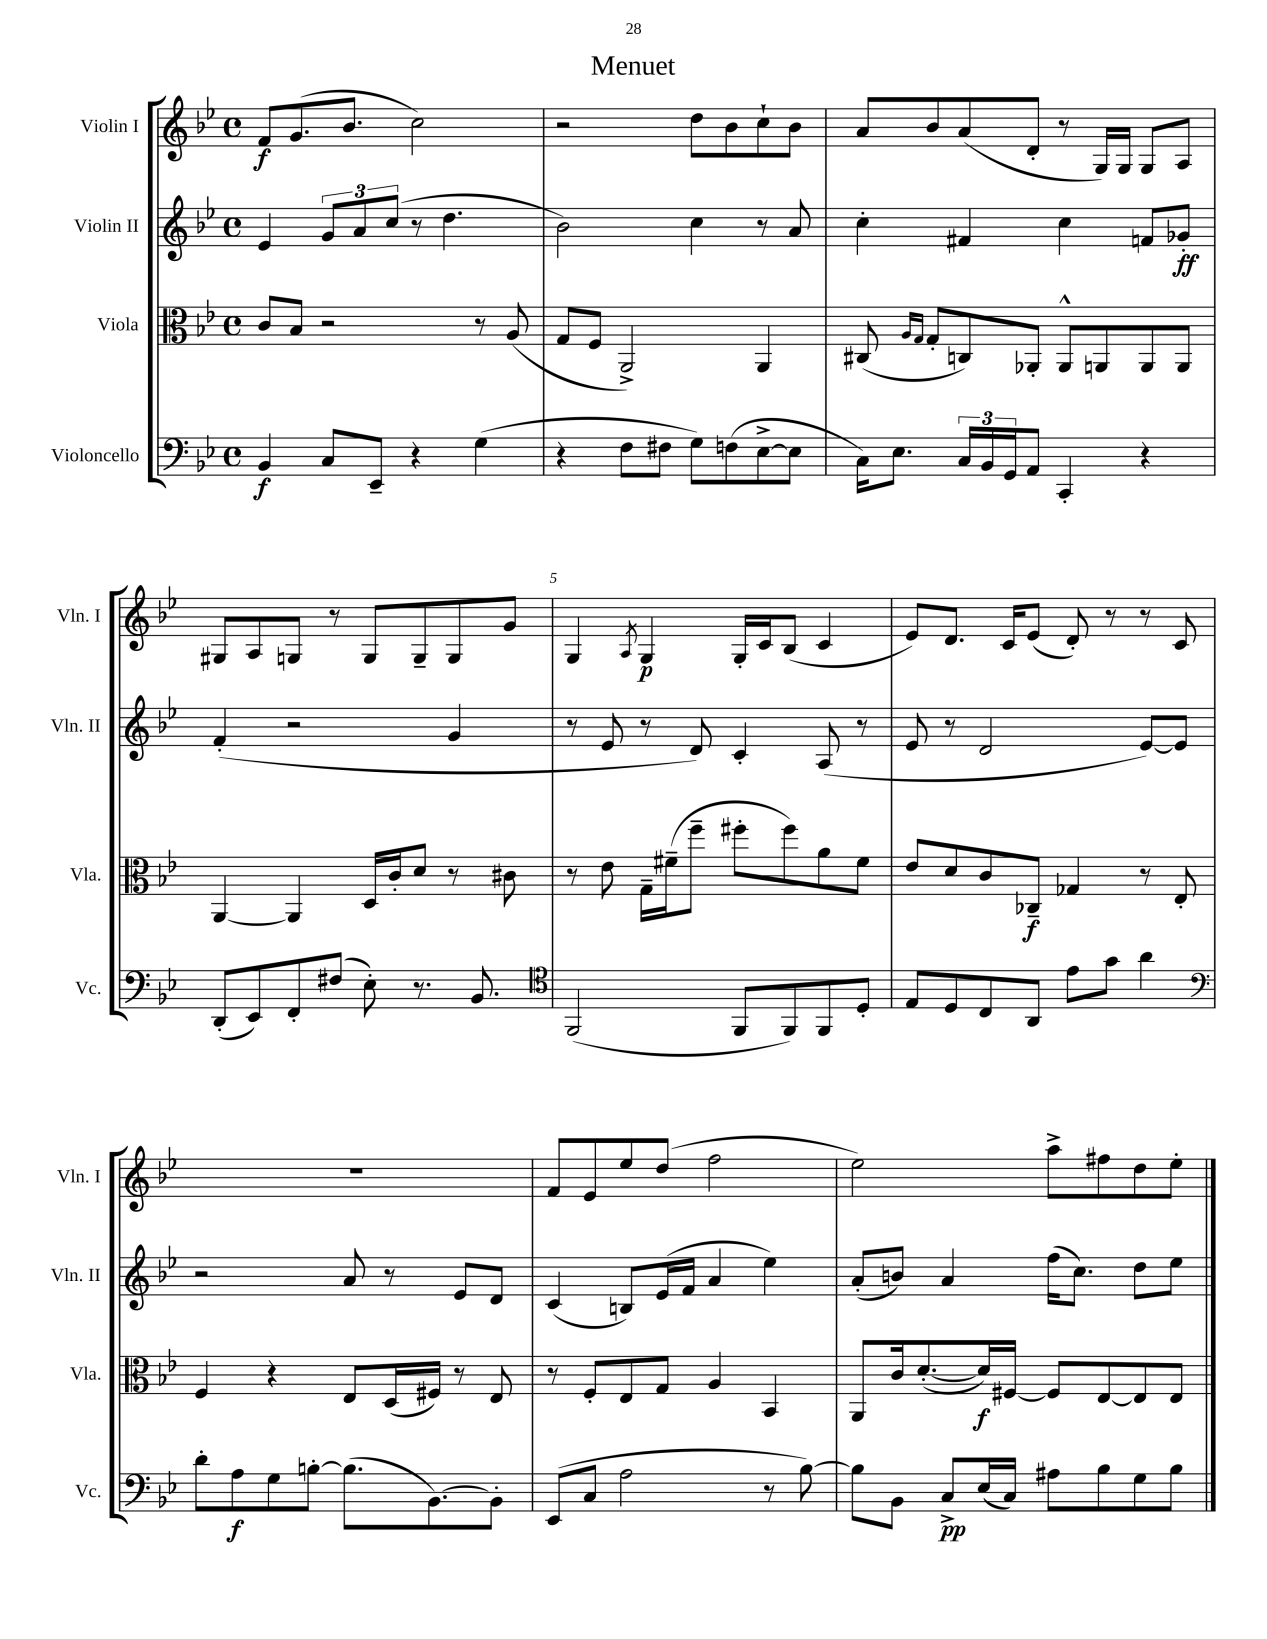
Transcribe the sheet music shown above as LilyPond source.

\header { title = "Menuet" }
<<
\new StaffGroup <<
\new Staff = "s0" \with { instrumentName = "Violin I" shortInstrumentName = "Vln. I" } {
    \clef treble \key bes \major \defaultTimeSignature \time 4/4
    f'8\f g'8.( bes'8. c''2) |
    r2 d''8 bes'8 c''8-! bes'8 |
    a'8 bes'8 a'8( d'8-. r8 g16) g16 g8 a8 |
    gis8 a8 g8 r8 g8 g8-- g8 g'8 |
    g4 \acciaccatura { a8 } g4\p g16-. c'16 bes8( c'4 |
    ees'8) d'8. c'16 ees'8( d'8-.) r8 r8 c'8 |
    R1 |
    f'8 ees'8 ees''8 d''8( f''2 |
    ees''2) a''8-> fis''8 d''8 ees''8-. \bar "|." |
}
\new Staff = "s1" \with { instrumentName = "Violin II" shortInstrumentName = "Vln. II" } {
    \clef treble \key bes \major \defaultTimeSignature \time 4/4
    ees'4 \tuplet 3/2 { g'8 a'8 c''8( } r8 d''4. |
    bes'2) c''4 r8 a'8 |
    c''4-. fis'4 c''4 f'8 ges'8-.\ff |
    f'4-.( r2 g'4 |
    r8 ees'8 r8 d'8) c'4-. a8( r8 |
    ees'8 r8 d'2 ees'8~) ees'8 |
    r2 a'8 r8 ees'8 d'8 |
    c'4( b8) ees'16( f'16 a'4 ees''4) |
    a'8-.( b'8) a'4 f''16( c''8.) d''8 ees''8 \bar "|." |
}
\new Staff = "s2" \with { instrumentName = "Viola" shortInstrumentName = "Vla." } {
    \clef alto \key bes \major \defaultTimeSignature \time 4/4
    c'8 bes8 r2 r8 a8( |
    g8 f8 a,2->) a,4 |
    cis8( \grace { a16 g16 } g8-. c8) aes,8-. aes,8-^ a,8 a,8 a,8 |
    a,4~ a,4 d16 c'16-. d'8 r8 cis'8 |
    r8 ees'8 g16-- fis'16--( f''8-- fis''8-. fis''8) a'8 fis'8 |
    ees'8 d'8 c'8 ces8--\f ges4 r8 ees8-. |
    f4 r4 ees8 d16( fis16) r8 ees8 |
    r8 f8-. ees8 g8 a4 bes,4 |
    a,8 c'16 d'8.~-.( d'16\f) fis16~ fis8 ees8~ ees8 ees8 \bar "|." |
}
\new Staff = "s3" \with { instrumentName = "Violoncello" shortInstrumentName = "Vc." } {
    \clef bass \key bes \major \defaultTimeSignature \time 4/4
    bes,4\f c8 ees,8-- r4 g4( |
    r4 f8 fis8 g8) f8( ees8~-> ees8 |
    c16) ees8. \tuplet 3/2 { c16 bes,16 g,16 } a,8 c,4-. r4 |
    d,8-.( ees,8) f,8-. fis8( ees8-.) r8. bes,8. |
    \clef tenor f,2( f,8 f,8) f,8 d8-. |
    ees8 d8 c8 a,8 ees'8 g'8 a'4 |
    \clef bass d'8-. a8\f g8 b8~-. b8.( bes,8.~) bes,8-. |
    ees,8( c8 a2 r8 bes8~) |
    bes8 bes,8 c8->\pp ees16( c16) ais8 bes8 g8 bes8 \bar "|." |
}
>>
>>
\layout { \context { \Score \override BarNumber.break-visibility = ##(#f #t #t) barNumberVisibility = #(every-nth-bar-number-visible 5) } }
